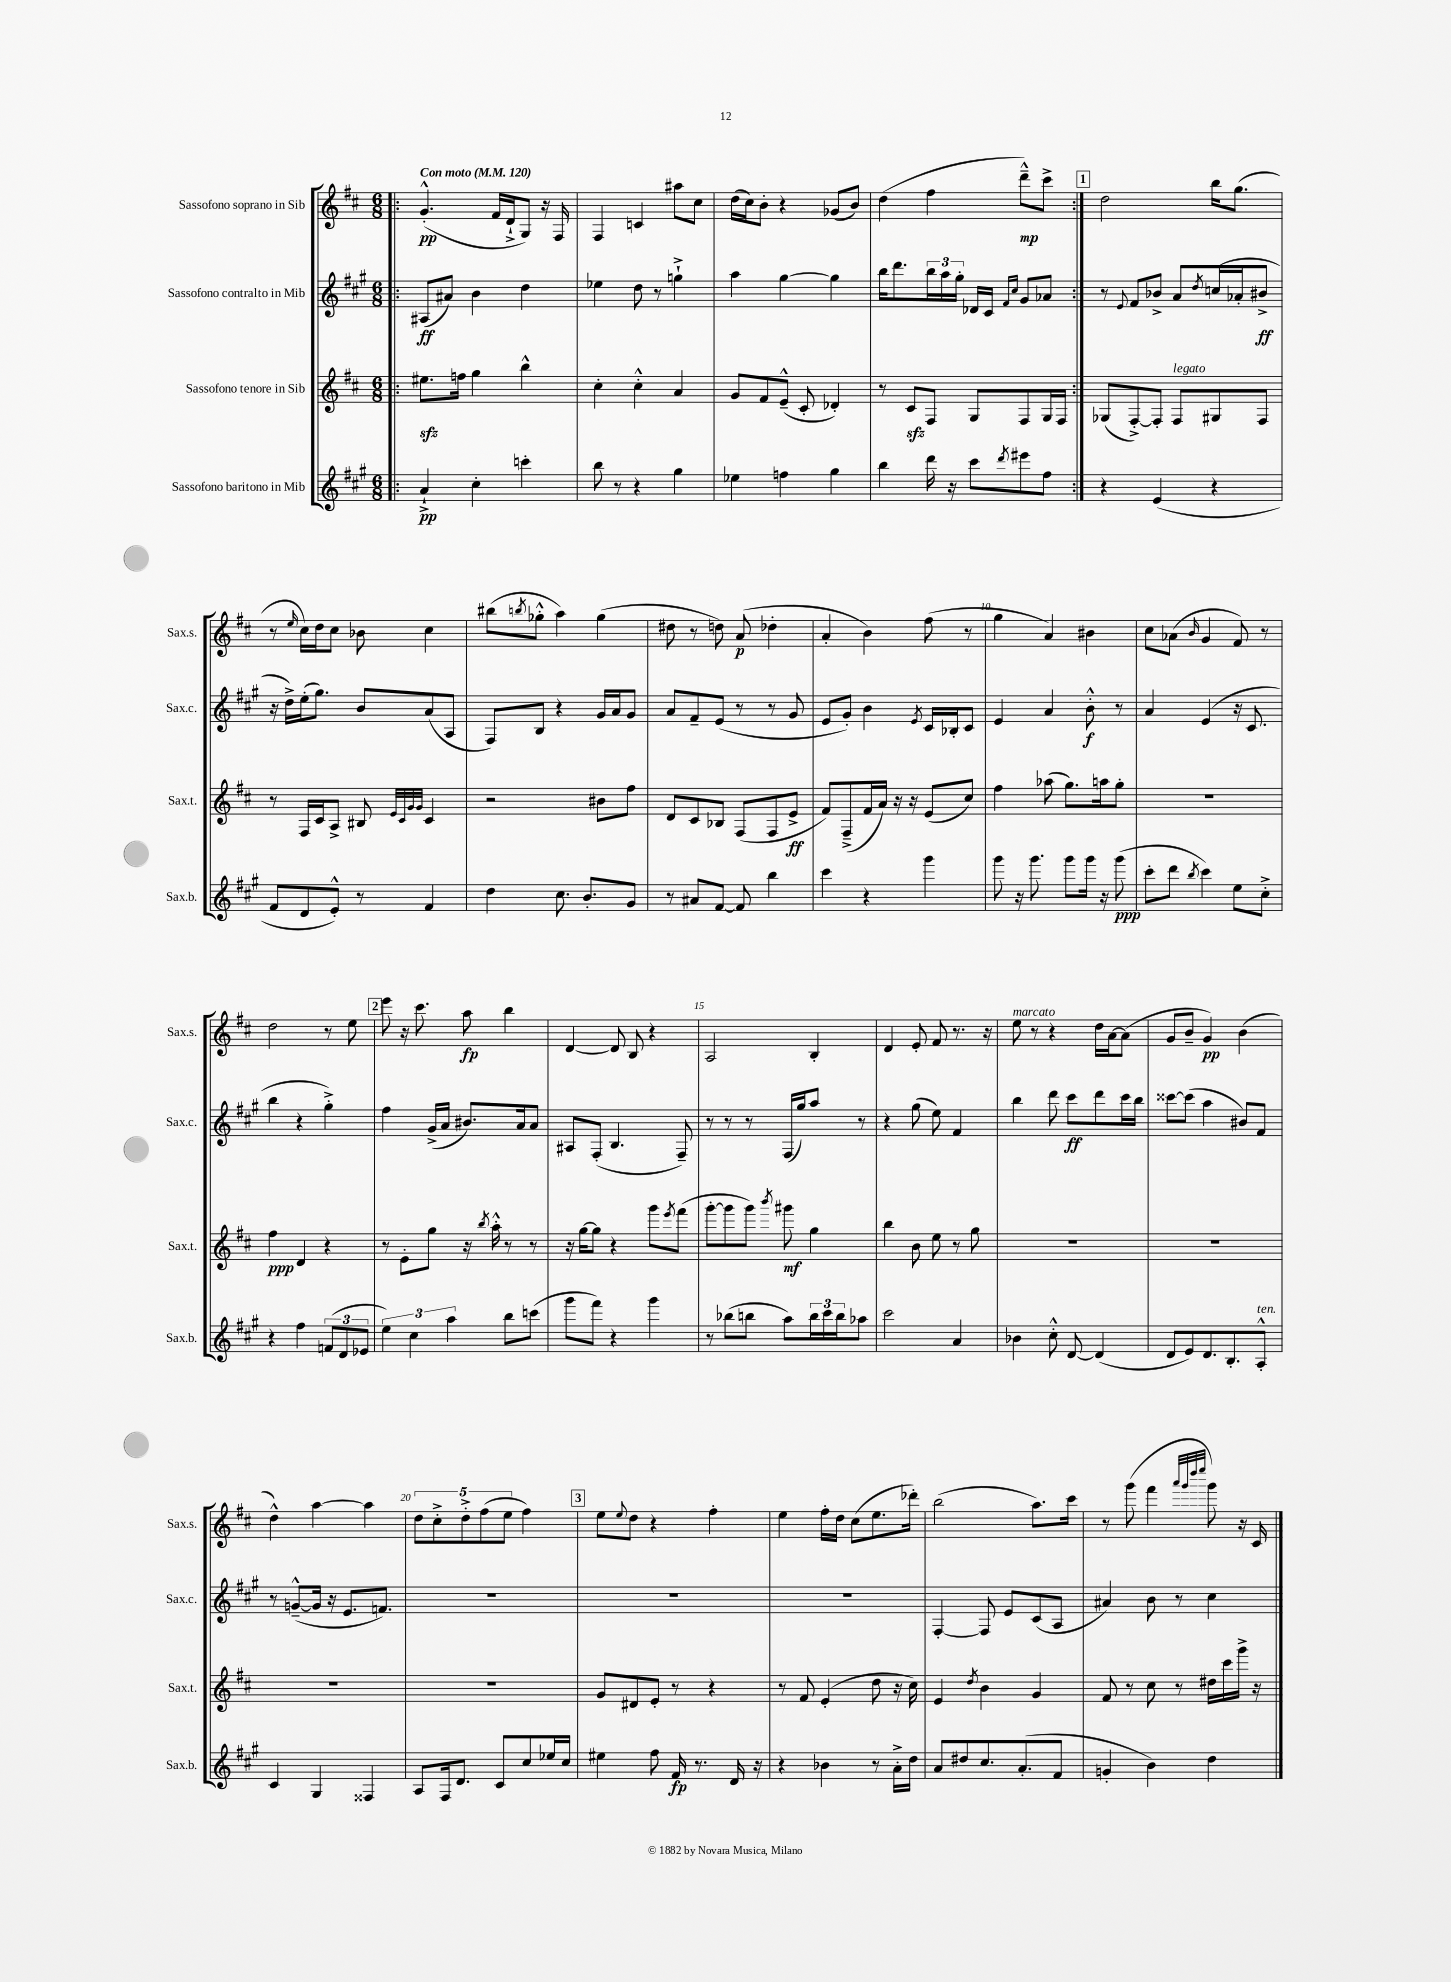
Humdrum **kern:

**kern	**kern	**kern	**kern
*staff4	*staff3	*staff2	*staff1
*clefG2	*clefG2	*clefG2	*clefG2
*k[f#c#g#]	*k[f#c#]	*k[f#c#g#]	*k[f#c#]
*M6/8	*M6/8	*M6/8	*M6/8
*MM120	*MM120	*MM120	*MM120
=!|:	=!|:	=!|:	=!|:
4a`^	8.ee#	(8A#	(4.g'^^
.	.	8a#)	.
.	16ff	.	.
4cc#'	4gg	4b	.
.	.	.	16f#
.	.	.	16d`^
4ccc'	4bb^^	4dd	8G)
.	.	.	16r
.	.	.	16F#
=	=	=	=
8bb	4cc#'	4ee-	4F#
8r	.	.	.
4r	4cc#'^^	8dd	4c
.	.	8r	.
4gg#	4a	4gg`^	8aa#
.	.	.	8cc#
=	=	=	=
4ee-	8g	4aa	(16dd
.	.	.	16cc#)
.	8f#	.	8b'
4ff	(8e~^^	[4gg#	4r
.	8c#'	.	.
4gg#	4d-')	4gg#]	(8g-
.	.	.	8b)
=	=	=	=
4bb	8r	16bb	(4dd
.	.	8.ddd	.
.	8c#	.	.
16ddd	8F#	24bb	4ff#
.	.	24aa	.
16r	.	.	.
.	.	24gg#'	.
8ccc#	8G	16d-	.
.	.	16c#	.
.	.	16qqf#	.
8qddd	.	16qqcc#	.
8eee#	8F#	8g#	8ddd~^^)
8ff#	16G	8a-	8ccc#^
.	16F#	.	.
=:|!	=:|!	=:|!	=:|!
4r	(8G-	8r	2dd
.	.	8qqe	.
.	[8F#'^)	8f#	.
(4e	8F#']	8b-^	.
.	8F#	8a	.
.	.	8qdd	.
4r	8G#	(16cc	16bb
.	.	16a-'	(8.gg
.	8F#	8b#^	.
=	=	=	=
8f#	8r	16r	8r
.	.	16dd^)	.
.	.	.	16qqee
8d	16F#	(16ee'	16cc#)
.	16c#	8.gg#)	16dd
8e'^^)	8A^	.	8cc#
8r	8B#	8b	8b-
.	32qqe	.	.
.	32qqc#	.	.
.	32qqg	.	.
.	32qqg	.	.
4f#	4c#	(8a	4cc#
.	.	8A	.
=	=	=	=
4dd	2r	8F#)	(8bb#
.	.	.	8qbb
.	.	8B	8gg-'^^
8.cc#	.	4r	4aa)
8.b'	.	.	.
.	8b#	16g#	(4gg-
.	.	16a	.
8g#	8ff#	8g#	.
=	=	=	=
8r	8d	8a	8dd#
8a#	8c#	8f#~	8r
[8f#	8B-	(8e	8dd)
8f#]	(8F#	8r	(8a
4bb	8F#	8r	4dd-'
.	8e^	8g#	.
=	=	=	=
4ccc#	8f#)	8e	4a'
.	(8F#~^	8g#')	.
4r	16f#	4b	4b)
.	16a)	.	.
.	16r	.	.
.	16r	.	.
.	.	8qe	.
4ggg#	(8e	16c#	(8ff#
.	.	16B-'	.
.	8cc#)	8c#	8r
=	=	=	=
8ggg#	4ff#	4e	4gg
16r	.	.	.
8.ggg#	.	.	.
.	(8aa-	4a	4a)
8ggg#	8.gg)	.	.
16ggg#	.	8b'^^	4b#
16r	16aa	.	.
(8ggg#	8gg'	8r	.
=	=	=	=
8ccc#'	2.r	4a	8cc#
8ddd	.	.	(8a-
8qbb	.	.	16qqb
4ccc#)	.	(4e	4g
8ee	.	16r	8f#)
.	.	8.c#	.
8cc#'^	.	.	8r
=	=	=	=
4r	4ff#	4bb	2dd
4ff#	4d	4r	.
(12f	4r	4gg#'^)	8r
12d	.	.	.
.	.	.	8ee
12e-	.	.	.
=	=	=	=
6ee)	8r	4ff#	8eee
.	8e'	.	16r
6cc#	.	.	.
.	.	.	8.ccc#
.	8gg	(16g#^	.
.	.	16a	.
6aa	.	.	.
.	16r	8.b#)	8aa
.	8qbb	.	.
.	16aa'^^	.	.
8bb	8r	.	4bb
.	.	16a	.
(8ccc	8r	8a	.
=	=	=	=
8ggg#	16r	8A#	[4d
.	[16gg	.	.
8fff#)	8gg]	(8F#'	.
4r	4r	4.B	8d]
.	.	.	8B
4ggg#	8ggg	.	4r
.	8qeee	.	.
.	(8fff#	8F#~)	.
=	=	=	=
8r	[8ggg'	8r	2A
(8bb-	8ggg]	8r	.
8bb	8ggg)	8r	.
.	8qbbb	.	.
8aa)	8ggg#	(16F#	.
.	.	16gg#)	.
24bb	4gg	8aa	4B'
24ccc#	.	.	.
24bb	.	.	.
8aa-	.	8r	.
=	=	=	=
2ccc#	4bb	4r	4d
.	8b	(8gg#	8e'
.	8ee	8ee)	8f#
4a	8r	4f#	8.r
.	8gg	.	.
.	.	.	16r
=	=	=	=
4b-	2.r	4bb	8ee
.	.	.	8r
8cc#'^^	.	8ddd	4r
[8d	.	8ccc#	.
(4d]	.	8ddd	16dd
.	.	.	[16a
.	.	16ccc#	(8a]
.	.	16bb	.
=	=	=	=
8d	2.r	[8ccc##	8g
8e)	.	(8ccc##]	8b~
8.d	.	4aa	4g)
8.B'	.	.	.
.	.	8b#)	(4b
8A'^^	.	8f#	.
=	=	=	=
4c#	2.r	8r	4dd^^)
.	.	([8g~^^	.
4G#	.	16g]	[4aa
.	.	16r	.
.	.	8.e	.
4F##	.	.	4aa]
.	.	8.f)	.
=	=	=	=
8A	2.r	2.r	10dd
.	.	.	10cc#'^
16F#	.	.	.
8.d	.	.	.
.	.	.	10dd'^
.	.	.	(10ff#
8c#	.	.	.
.	.	.	10ee
8cc#	.	.	4ff#)
16ee-	.	.	.
16cc#	.	.	.
=	=	=	=
4ee#	8g	2.r	8ee
.	.	.	8qqee
.	8d#	.	8dd
8ff#	8e'	.	4r
16f#	8r	.	.
8.r	.	.	.
.	4r	.	4ff#'
16d	.	.	.
16r	.	.	.
=	=	=	=
4r	8r	2.r	4ee
.	8f#	.	.
4b-	(4e'	.	16ff#'
.	.	.	16dd
.	.	.	(8cc#
8r	8dd	.	8.ee
16a'^	16r	.	.
16dd	16cc#)	.	16ddd-')
=	=	=	=
8a	4e	[4F#'	(2bb
8dd#	.	.	.
.	8qdd	.	.
8.cc#	4b	8F#]	.
.	.	8e	.
(8.a'	.	.	.
.	4g	(8c#	8.aa)
8f#	.	8A	.
.	.	.	16ccc#
=	=	=	=
4g'	8f#	4a#)	8r
.	8r	.	(8ggg
4b)	8cc#	8b	4fff#
.	8r	8r	.
.	.	.	32qqaaa
.	.	.	32qqggg
.	.	.	32qqdddd
.	.	.	32qqeeee
4dd	16dd#	4cc#	8ggg)
.	16ccc#	.	.
.	16ggg^	.	16r
.	16r	.	16c#
==	==	==	==
*-	*-	*-	*-
